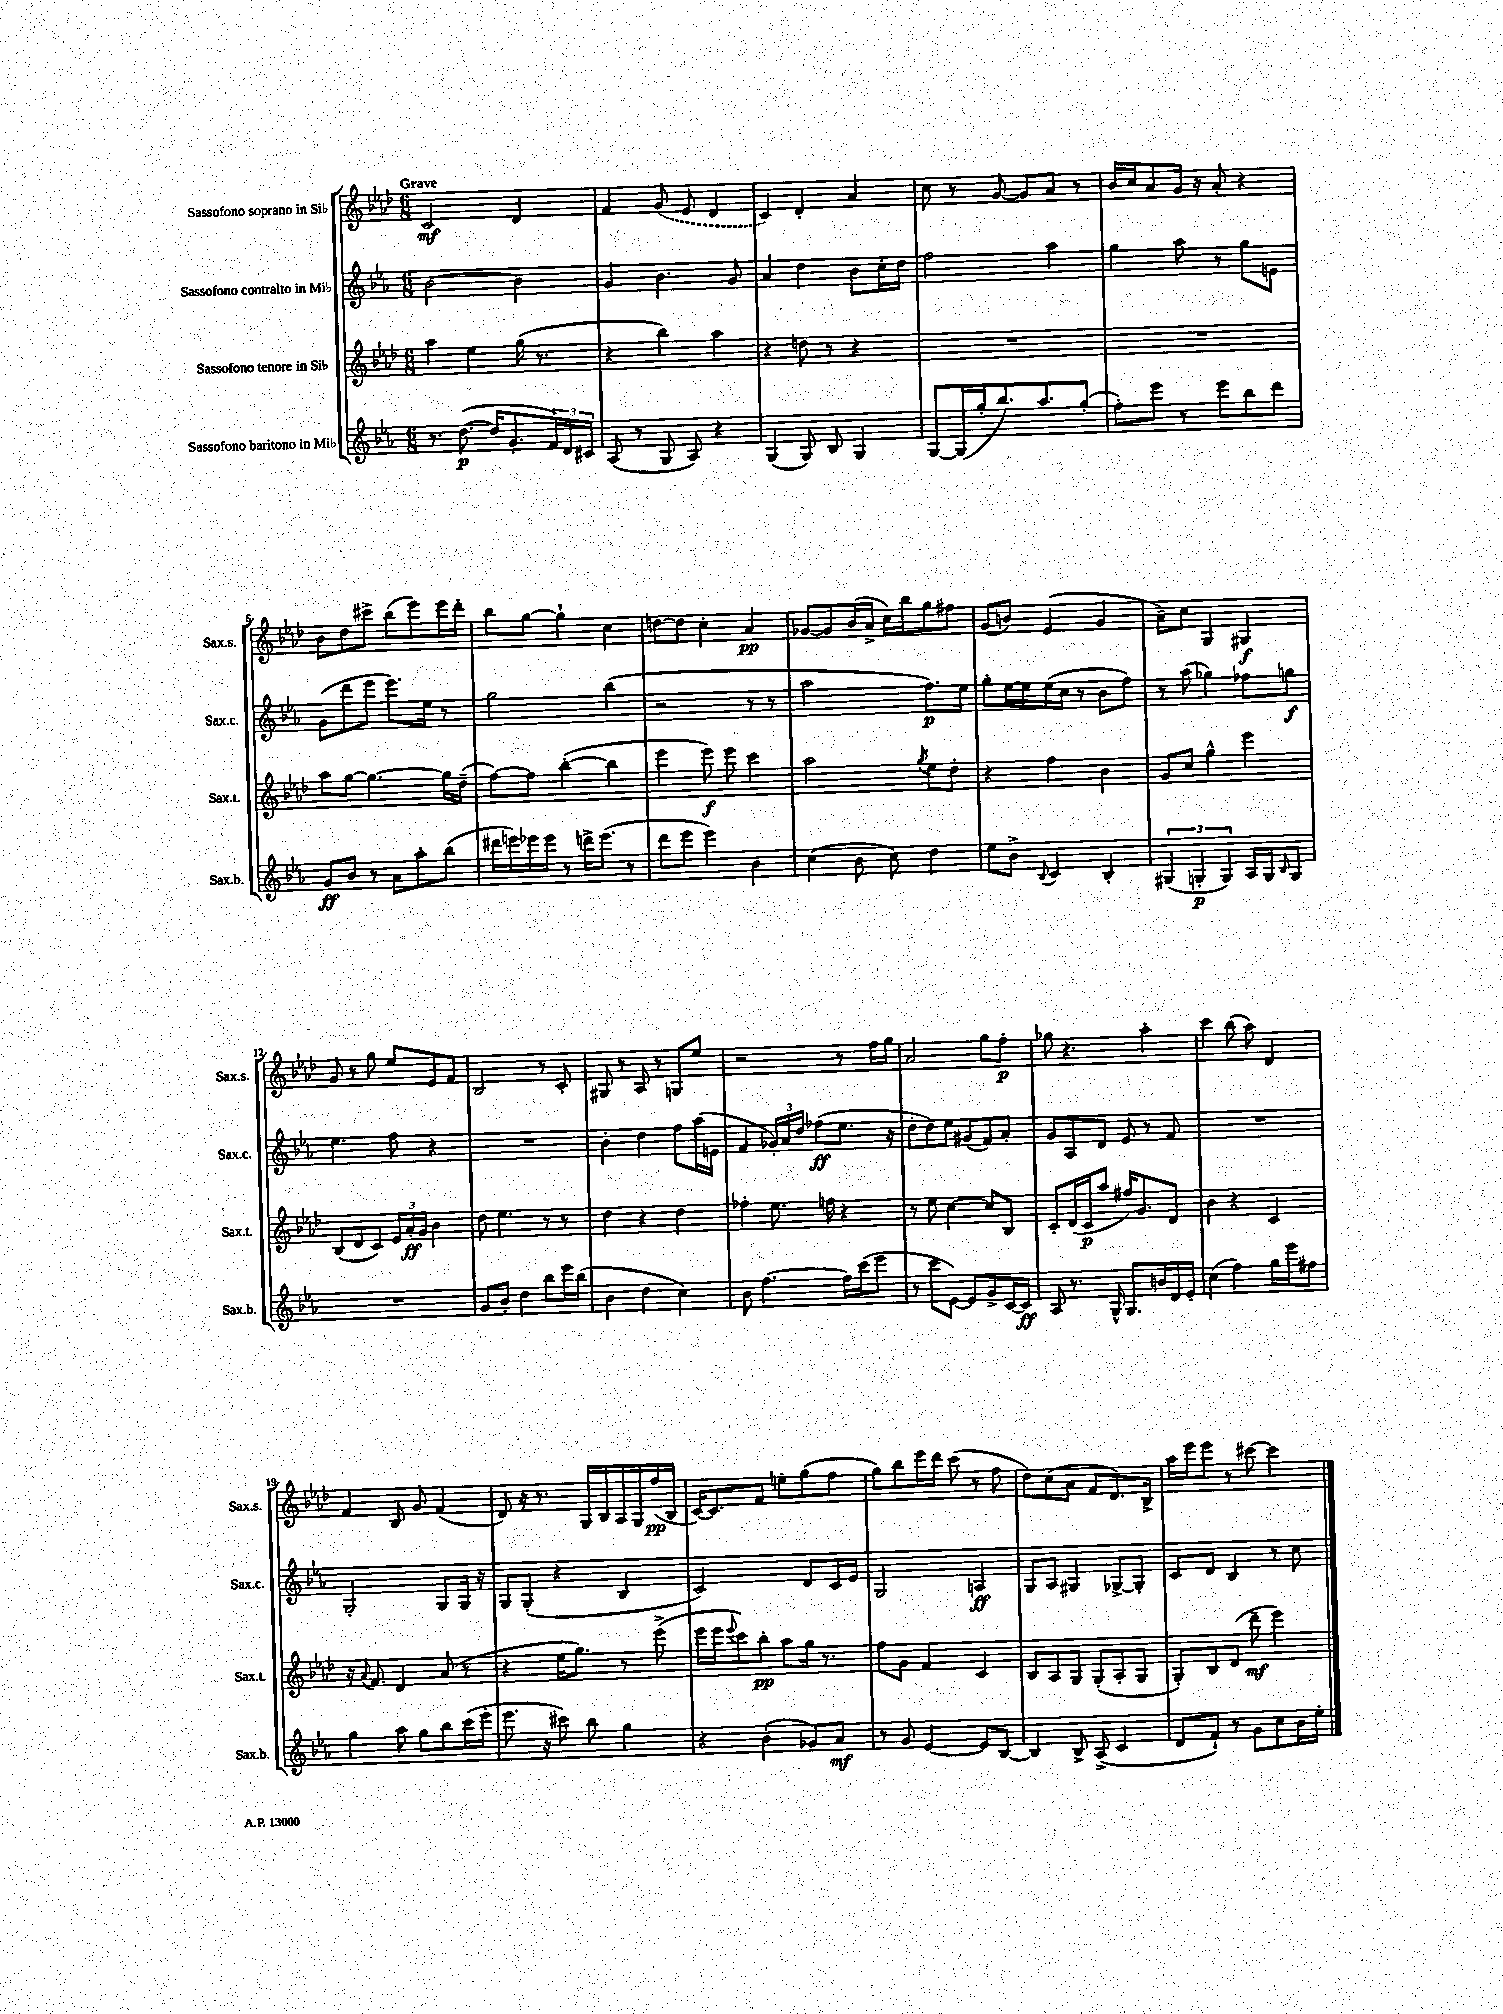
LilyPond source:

<<
\new StaffGroup <<
\new Staff = "s0" \with { instrumentName = "Sassofono soprano in Sib" shortInstrumentName = "Sax.s." } {
    \clef treble \key aes \major \numericTimeSignature \time 6/8 \tempo "Grave"
    c'2\mf des'4 |
    f'4 \once \slurDashed g'8( ees'8 des'4 |
    c'4) des'4-. aes'4 |
    c''8 r8 g'8~ g'8 aes'8 r8 |
    bes'16 c''16 aes'8 g'16 r16 aes'8-. r4 |
    bes'8 des''8 cis'''8-> bes''8( ees'''8) ees'''16 des'''16-. |
    bes''8 g''8~ g''4-! c''4 |
    d''8~ d''8 c''4-. aes'4\pp |
    ges'8~ ges'8 bes'16( aes'16-> c''16) bes''16 g''8 fis''8 |
    g'8( b'8) ees'4( g'4 |
    aes'8--) c''8 g4 gis4\f |
    g'8 r8 g''8 ees''8 ees'8 f'8 |
    bes2 r8 c'8-. |
    gis8 r8 aes8 r8 g8 ees''8 |
    r2 r8 f''16 g''16 |
    aes'2 g''8 f''8-.\p |
    ges''8 r4. aes''4-. |
    c'''4 bes''8( aes''8) des'4 |
    f'4 bes8 g'8 f'4( |
    des'8) r16 r8. g16 bes16 aes16 g16 f''16\pp( bes16 |
    c'16~) c'8. f'8 e''8-. g''8( f''8 |
    g''8) bes''8 ees'''16 des'''16 c'''8( r8 f''8 |
    des''8) c''8( aes'8 f'8 des'8.) bes16-> |
    aes''16 ees'''16 ees'''8 r8 cis'''8~ cis'''4 \bar "|." |
}
\new Staff = "s1" \with { instrumentName = "Sassofono contralto in Mib" shortInstrumentName = "Sax.c." } {
    \clef treble \key ees \major \numericTimeSignature \time 6/8
    bes'2~ bes'4 |
    g'4 bes'4. g'8 |
    aes'4 d''4 bes'8 c''16-. d''16 |
    f''2 aes''4 |
    g''4 aes''8 r8 g''8 e'8 |
    g'8( d'''8 ees'''8 ees'''8.) ees''16 r8 |
    g''2 bes''4( |
    r2 r8 r8 |
    aes''2 f''8.\p) ees''16 |
    g''8-. ees''16~ ees''16 ees''16( c''16 r8 bes'8 f''8) |
    r8 aes''8( ges''4) fes''8 g''8\f |
    ees''4. f''8 r4 |
    R2. |
    bes'4-. d''4 f''8 aes''16( e'16 |
    f'4 \tuplet 3/2 { ges'16-.) aes'16 d''16 } fes''8\ff( ees''8. r16 |
    d''8-. d''8) ees''8 gis'8( f'8) aes'8-. |
    g'8 aes8 d'8 ees'8 r8 f'8 |
    R2. |
    g2-. g8 g16 r16 |
    g8 g8-.( r4 bes4 |
    c'2) d'8 c'16 ees'16 |
    g2 a4\ff |
    g8 aes8 gis4 ges8~-> ges8-. |
    c'8 d'8 bes4 r8 c''8 \bar "|." |
}
\new Staff = "s2" \with { instrumentName = "Sassofono tenore in Sib" shortInstrumentName = "Sax.t." } {
    \clef treble \key aes \major \numericTimeSignature \time 6/8
    aes''4 ees''4 g''16( r8. |
    r4 bes''4) aes''4 |
    r4 d''8 r8 r4 |
    R2. |
    R2. |
    aes''8 g''8~ g''4.~ g''16 des''16--( |
    f''8~) f''8 bes''4~-.( bes''4 |
    ees'''4 ees'''8\f) ees'''8 c'''4 |
    aes''2 \acciaccatura { g''8 } ees''8 des''8-. |
    r4 f''4 bes'4 |
    g'8 c''8 g''4-^ ees'''4 |
    bes8( des'8 c'8) \tuplet 3/2 { ees'16 aes'16-.\ff g'16 } bes'4 |
    des''8 ees''4. r8 r8 |
    des''4 r4 des''4 |
    fes''4-. ees''8. f''16 r4 |
    r8 ees''8 c''4~ c''8 bes8 |
    c'8-. des'16( c'16\p aes''8 fis''16) g'8. des'8 |
    bes'4 r4 c'4 |
    r16 \appoggiatura { aes'8 } f'8. des'4 aes'8( r8 |
    r4 ees''16 g''8.) r8 ees'''8->( |
    ees'''16 ees'''16 \appoggiatura { ees'''8 } c'''8) bes''8-.\pp aes''8 g''16 r8. |
    f''8 g'8 f'4 c'4 |
    bes8 aes8 g8 g8-.( aes8-. g8 |
    g8-.) bes8 des'8( des'''8--\mf ees'''4) \bar "|." |
}
\new Staff = "s3" \with { instrumentName = "Sassofono baritono in Mib" shortInstrumentName = "Sax.b." } {
    \clef treble \key ees \major \numericTimeSignature \time 6/8
    r8. d''8.~\p( d''16 g'8.-. \tuplet 3/2 { f'16) d'16 cis'16 } |
    aes8( r8 g8 aes8) r4 |
    g4( g8) bes8 g4 |
    g8~ g16( g''16-. bes''8.) aes''8. g''8-.( |
    f''8-.) ees'''8 r8 ees'''8 bes''8 d'''8 |
    g'8\ff bes'8 r8 aes'8 aes''8-. bes''8( |
    dis'''16 e'''16) ees'''16 ees'''16 r8 d'''16-> ees'''8.( r8 |
    d'''8 ees'''8 ees'''4) bes'4 |
    c''4( bes'8 c''8) d''4 |
    ees''8 bes'8-> \appoggiatura { bes8 } c'4 bes4-. |
    \tuplet 3/2 { gis4( g4-.\p g4) } aes16 g16 \grace { bes16 } g8 |
    R2. |
    g'8 bes'8-. d''4 bes''8 ees'''16 bes''16( |
    bes'4 d''4 c''4) |
    bes'8 f''4.~ f''16 c'''16( ees'''8 |
    r8 c'''8 ees'8~) ees'8 g'8-> c'16~ c'16\ff |
    aes8 r8. g16-^ g8. b'16 d'16 ees'16-. |
    c''4( f''4) g''16 ees'''16 fis''8 |
    g''4 aes''8 g''8 bes''8 c'''16( ees'''16-. |
    ees'''8. r16 cis'''8) bes''8 g''4 |
    r4 bes'4-.( ges'8) aes'8\mf |
    r8 g'8 ees'4~ ees'8 bes8~ |
    bes4 bes8-> aes8->( c'4 |
    d'8 f'8-!) r8 g'8 c''8 bes'16 ees''16-. \bar "|." |
}
>>
>>
